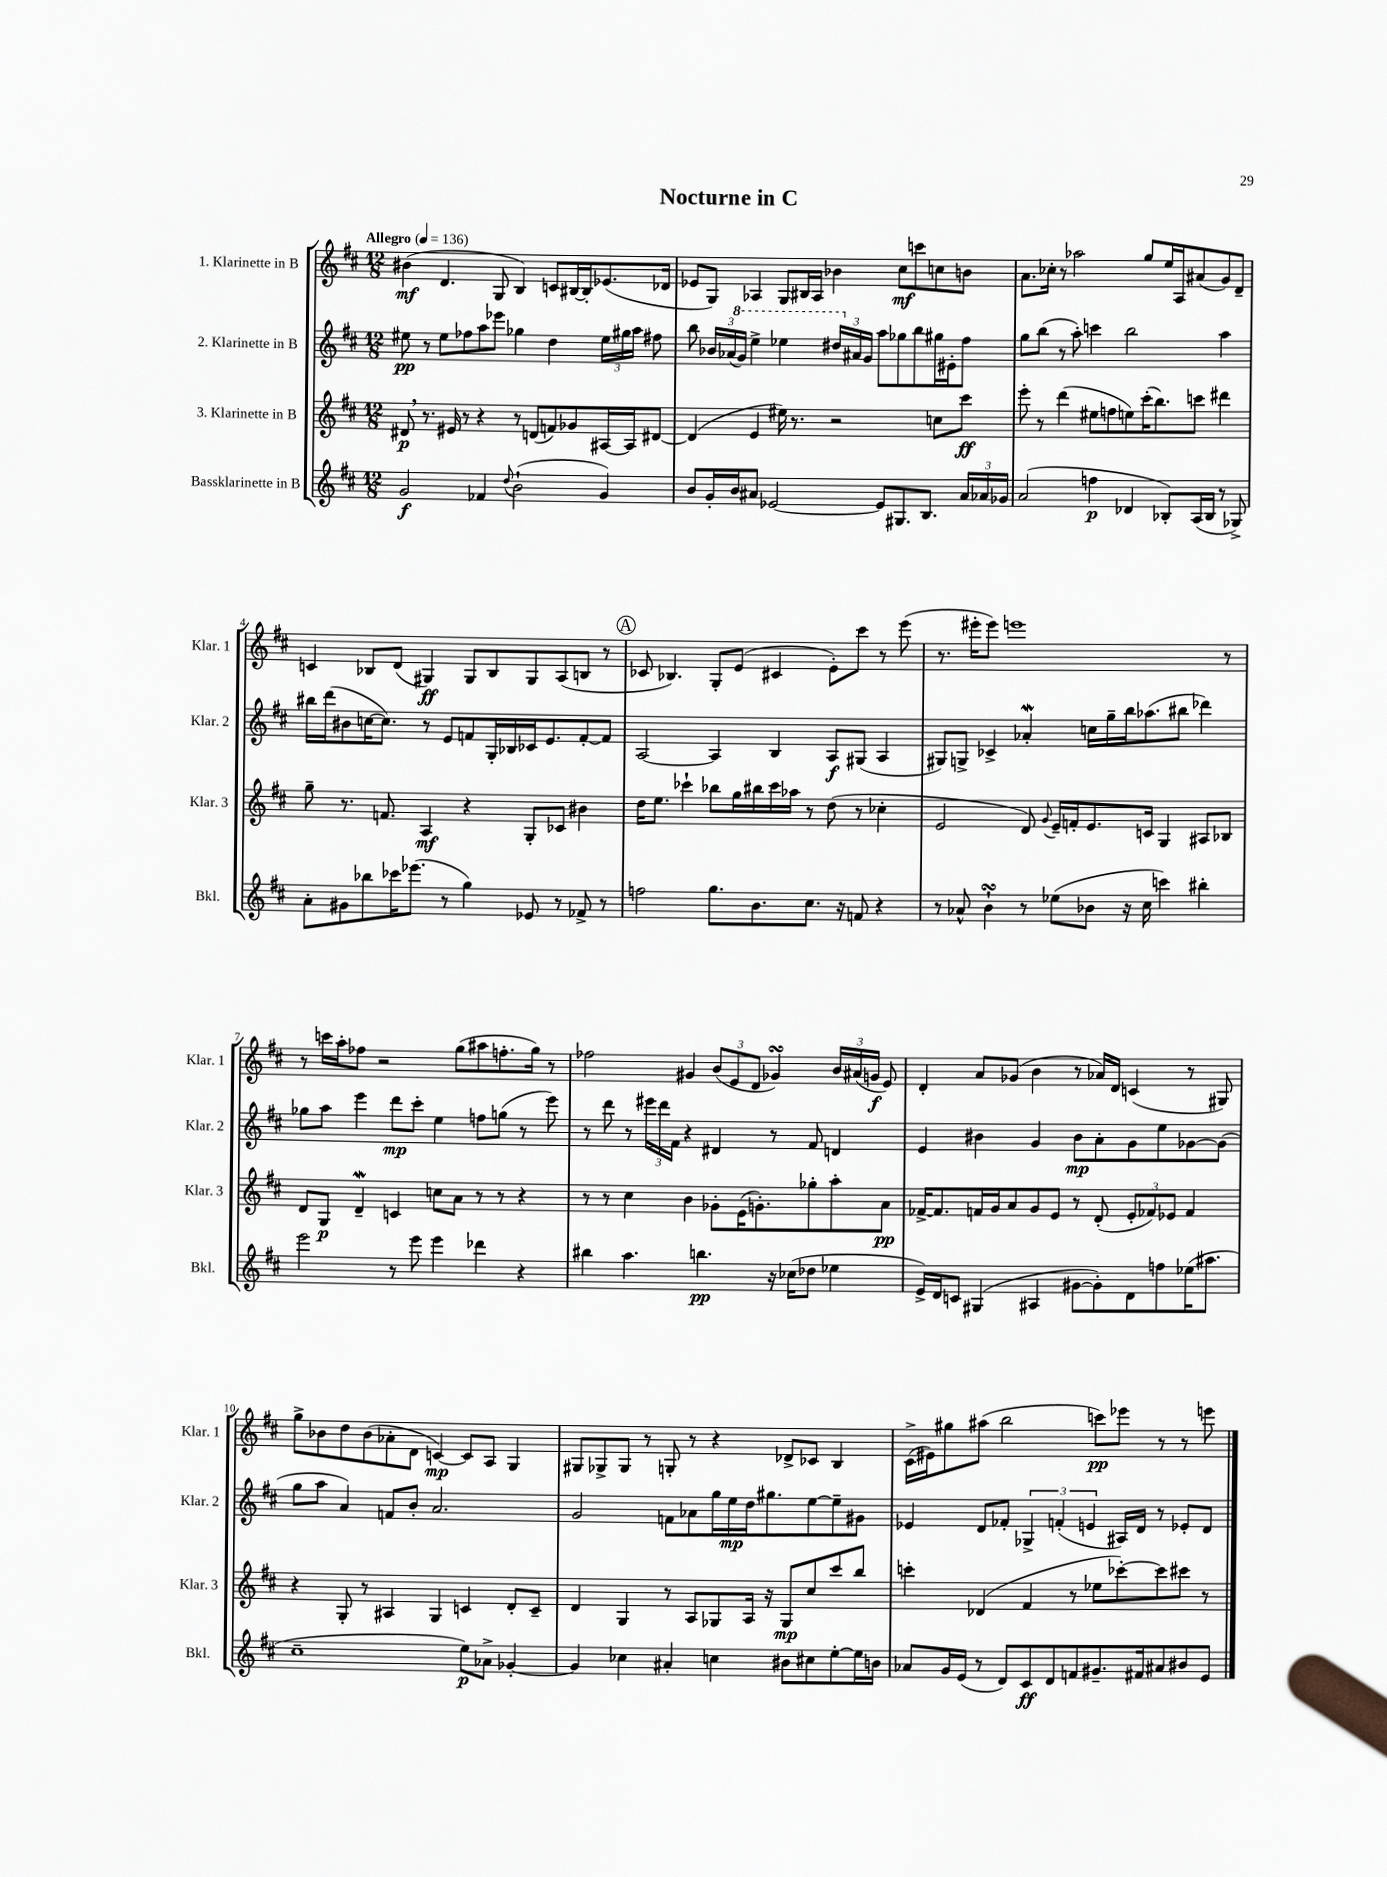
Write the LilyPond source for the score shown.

\header { title = "Nocturne in C" }
<<
\new StaffGroup <<
\new Staff = "s0" \with { instrumentName = "1. Klarinette in B" shortInstrumentName = "Klar. 1" } {
    \clef treble \key d \major \numericTimeSignature \time 12/8 \tempo "Allegro" 4 = 136
    \autoBeamOff bis'4\mf( d'4. g8 b4) c'8[ bis16~ bis16-. ees'8.( des'16] |
    ees'8[ g8]) aes4 g8[ bis16 aes16] bes'4 cis''8[\mf c'''8 c''8 b'8] |
    a'8.[ ces''16]-. r8 aes''2 g''8[ e''16 a16 ais'8( g'8) d'8]-- |
    c'4 bes8[ d'8]( gis4\ff) gis8[ bes8 gis8 a8( b8] r8 |
    \mark \markup { \circle "A" } ces'8 bes4.) g8[-. e'8]( cis'4 e'8[-.) cis'''8] r8 e'''8( |
    r8. eis'''16[-. eis'''8]) e'''1 r8 |
    r8 c'''16[ a''16-. fes''8] r2 g''8[( ais''8 f''8.-. g''16]) r8 |
    fes''2 gis'4 \tuplet 3/2 { b'8[( e'8 d'8] } ges'4\turn) \tuplet 3/2 { b'16[ ais'16( g'16]\f } e'8) |
    d'4-. a'8[ ges'8]( b'4 r8 aes'16[) d'16] c'4( r8 gis8) |
    g''8[-> bes'8 d''8 bes'8( aes'8-. d'8] c'4~\mp) c'8[ a8] g4 |
    gis8[ ges8-> ges8] r8 g8-. r8 r4 des'8[-> ces'8] b4 |
    cis'16[->( eis'16) gis''8 ais''8]( b''2 c'''8[\pp) ees'''8] r8 r8 e'''8 \bar "|." |
}
\new Staff = "s1" \with { instrumentName = "2. Klarinette in B" shortInstrumentName = "Klar. 2" } {
    \clef treble \key d \major \numericTimeSignature \time 12/8
    \autoBeamOff eis''8\pp r8 eis''8[ fes''8 a''8 ees'''8] ges''4 d''4 \tuplet 3/2 { eis''16[ gis''16 a''16] } fis''8 |
    b''8 \tuplet 3/2 { bes'16[ aes'16( \ottava #1 g''16]) } e'''4-> ees'''4 \tuplet 3/2 { dis'''16[ \ottava #0 ais'16 g'16] } a''8[ ges''8 b''8 gis''16 eis'16-. fis''8] |
    g''8[ b''8]( r8 a''8-.) c'''4 b''2 a''4 |
    bis''16[ d'''16( bis'8 c''16~ c''8.]) r8 e'8[ f'8 g16-. bes16 ces'16 e'8. f'8~-. f'8] |
    \mark \markup { \circle "A" } a2~ a4 b4 a8[\f gis8]( a4 |
    gis8[) g8]-> ces'4-> aes'4-.\mordent c''16[ g''16-- b''16 aes''8.( bis''8] des'''4) |
    ges''8[ a''8] e'''4 d'''8[\mp cis'''8]-. e''4 f''8[ g''8]( r8 e'''8) |
    r8 d'''8 r8 \tuplet 3/2 { eis'''16[ d'''16 fis'16] } r4 dis'4 r8 fis'8 d'4 |
    e'4 bis'4 g'4 bis'8[\mp a'8-. g'8 e''8 ges'8~ ges'8]( |
    g''8[ a''8] a'4) f'8[ b'8]-. a'2. |
    g'2 f'8[ aes'8 g''16 e''16\mp d''16 gis''8. e''8~ e''8-- gis'8] |
    ees'4 d'8[ fes'8]-. \tuplet 3/2 { ges4-> f'4-.( e'4 } ais16[) d'16] r8 ees'8[-. d'8] \bar "|." |
}
\new Staff = "s2" \with { instrumentName = "3. Klarinette in B" shortInstrumentName = "Klar. 3" } {
    \clef treble \key d \major \numericTimeSignature \time 12/8
    \autoBeamOff dis'8\p \breathe r8. eis'16 r8 r4 r8 d'8[( f'8) ges'8 ais16~ ais16 dis'8]~ |
    dis'4( e'4 eis''16) r8. r2 c''8[ cis'''8]\ff |
    e'''8-. r8 d'''4( eis''8[ f''8 e''8) cis'''16-.( b''8.) c'''8] dis'''4 |
    g''8-- r8. f'8. a4\mf r4 g8[-. ces'8] bis'4 |
    \mark \markup { \circle "A" } d''16[ e''8.] ces'''4-! bes''8[ g''16 bis''16 ces'''16 aes''16] r8 d''8( r8 ces''4-. |
    e'2 d'8) \appoggiatura { g'8 } e'16[-- f'16-. e'8. c'16] g4 ais8[ bes8] |
    d'8[ g8]\p d'4--\mordent c'4 c''8[ a'8] r8 r8 r4 |
    r8 r8 cis''4 b'4 ges'8[-. e'16( g'8.-.) ges''8-. a''8-. a'8]\pp |
    fes'16[~-> fes'8. f'16 g'16 a'8 g'8 e'8] r8 d'8-.( \tuplet 3/2 { e'8[-. fes'8) ees'8] } fes'4 |
    r4 g8-. r8 ais4 g4 c'4 d'8[-. c'8]-- |
    d'4 g4 r8 a8[ ges8 a16] r16 ges8[\mp cis''8 cis'''8 b''8] |
    c'''4-. des'4( fis'4 r8 ees''8[ ces'''8~-.) ces'''8 cis'''8] r8 \bar "|." |
}
\new Staff = "s3" \with { instrumentName = "Bassklarinette in B" shortInstrumentName = "Bkl." } {
    \clef treble \key d \major \numericTimeSignature \time 12/8
    \autoBeamOff g'2\f fes'4 \appoggiatura { d''8 } b'2-!( g'4) |
    b'8[ g'16-. b'16 ais'8] ees'2~ ees'8[ gis8. b8.] \tuplet 3/2 { ais'16[ aes'16 ges'16] } |
    a'2( f''4\p des'4 bes8[-.) a16( bes16] r8 ges8->) |
    a'8[-. gis'8 bes''8 ces'''16 ees'''8.]( r8 g''4) ees'8 r8 fes'8-> r8 |
    \mark \markup { \circle "A" } f''2 g''8.[ b'8. cis''8.] r16 f'8 r4 |
    r8 aes'8-^ b'4-!\turn r8 ees''8[( bes'8] r16 cis''16 c'''4) bis''4-. |
    e'''2 r8 e'''8 e'''4 des'''4 r4 |
    bis''4 a''4. b''4.\pp r16 ces''16[( des''8] ees''4 |
    e'16[->) d'16 c'8] gis4( ais4 gis'8[~ gis'8-.) d'8 f''8 ees''16( ais''8.] |
    cis''1-- e''8[\p) aes'8]-> ges'4~-. |
    ges'4 ces''4 ais'4-. c''4 bis'8[ cis''8 e''8~-. e''16 b'16] |
    aes'8[ g'16 e'16]( r8 d'8[) cis'8\ff d'8 f'8 gis'8.-- fis'16 ais'8 bis'8 e'8] \bar "|." |
}
>>
>>
